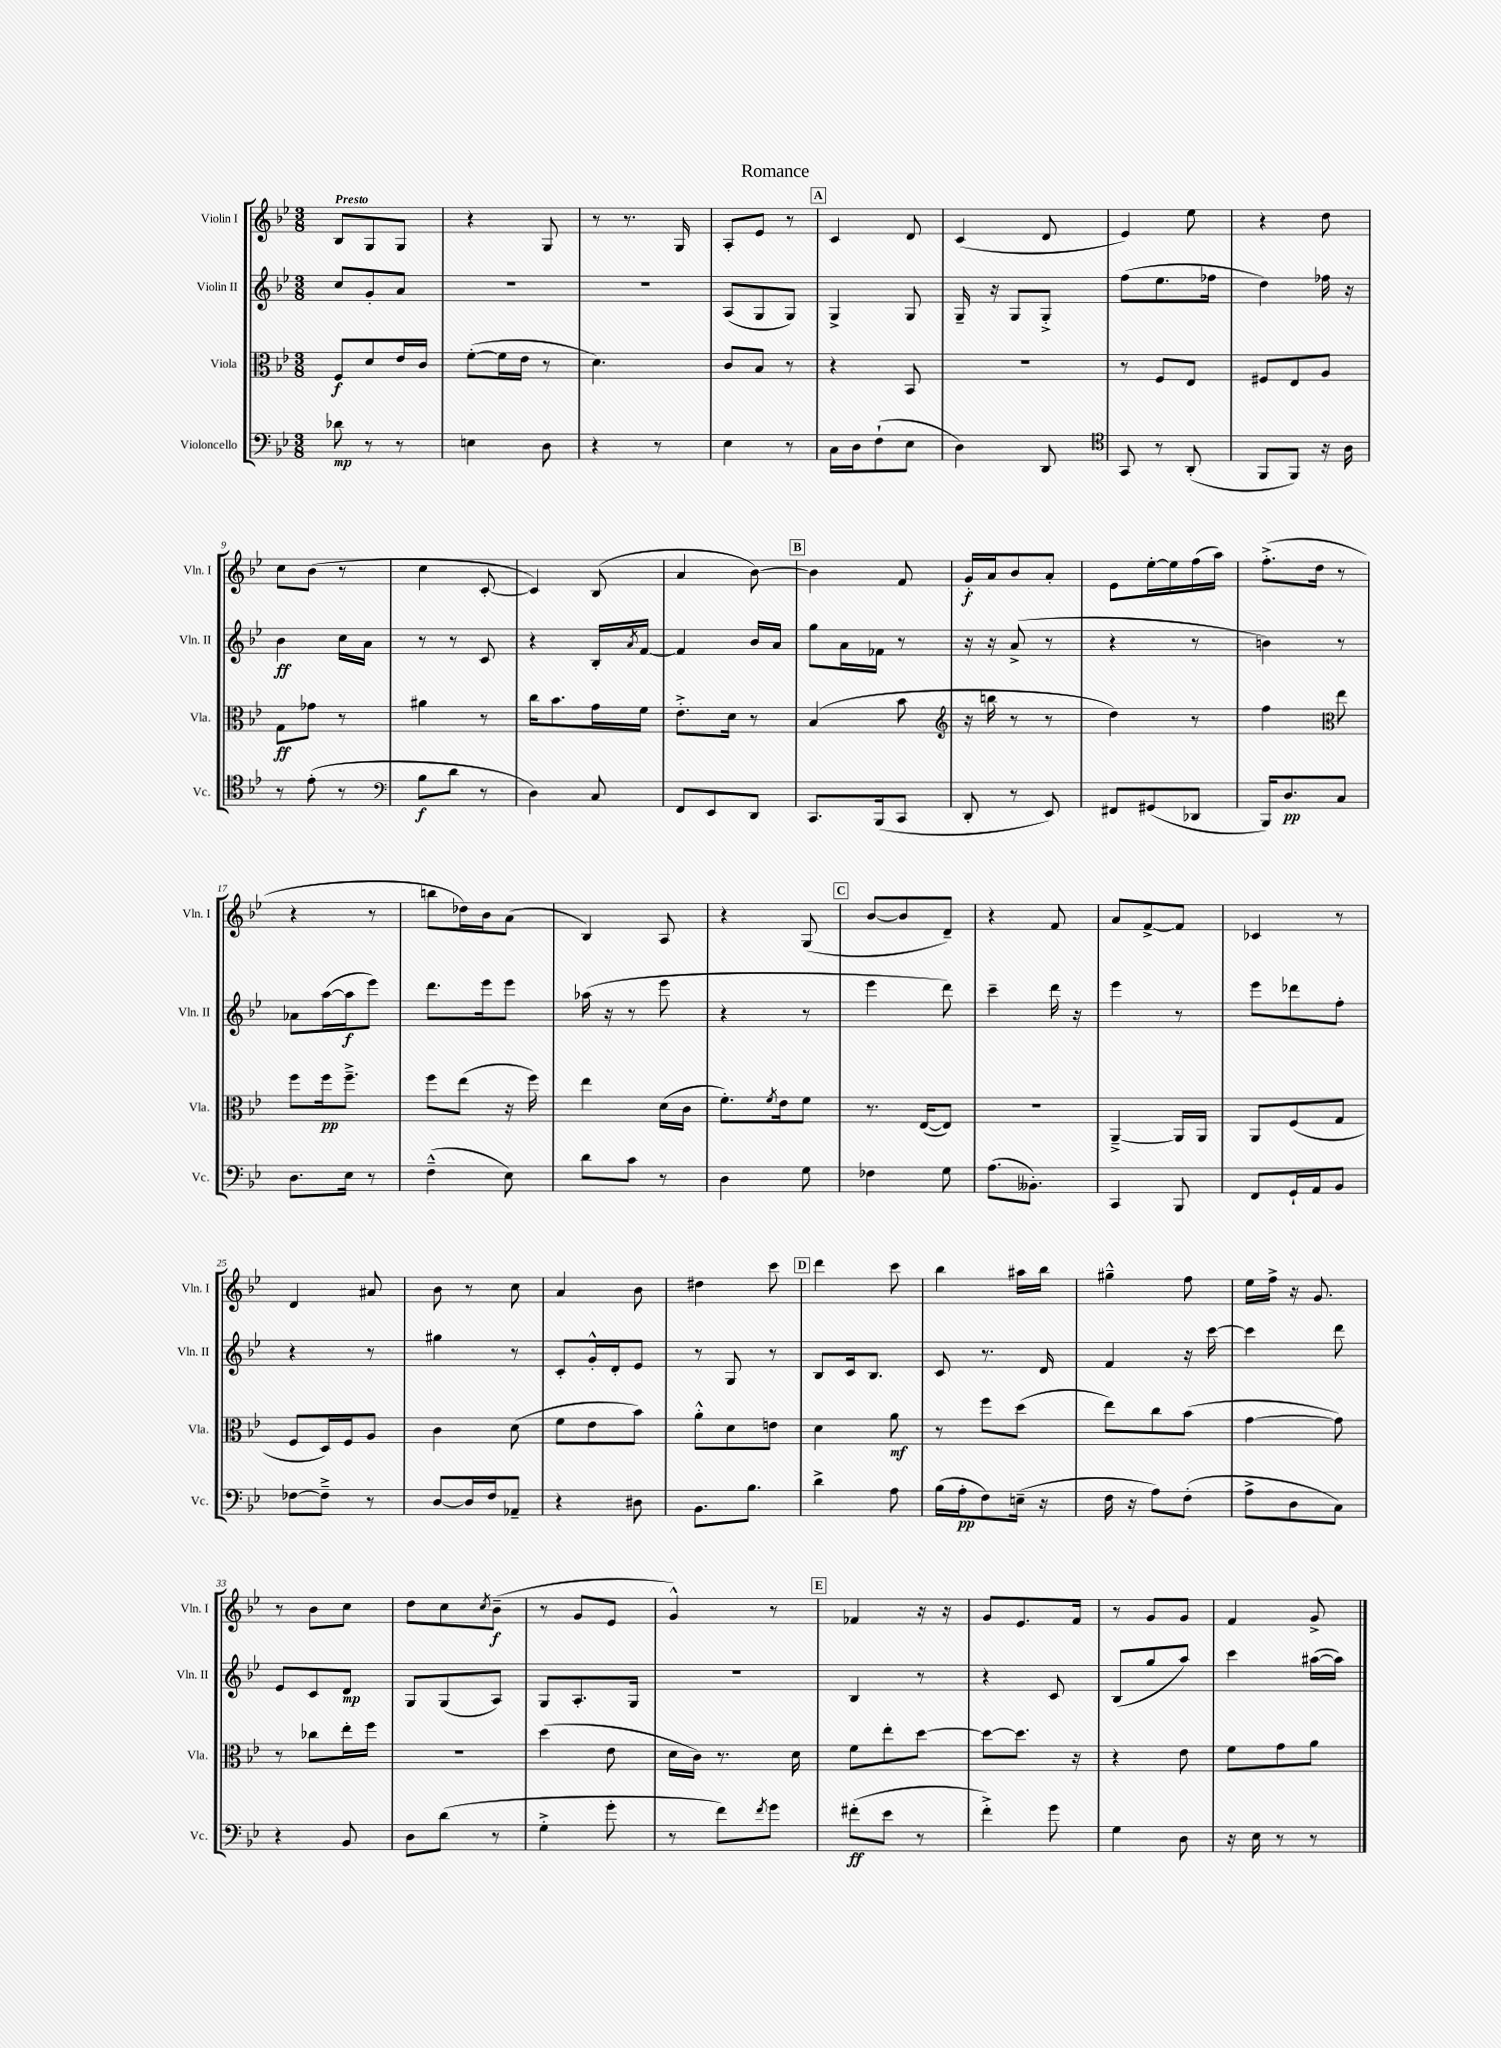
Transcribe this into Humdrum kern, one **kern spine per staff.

**kern	**kern	**kern	**kern
*staff4	*staff3	*staff2	*staff1
*clefF4	*clefC3	*clefG2	*clefG2
*k[b-e-]	*k[b-e-]	*k[b-e-]	*k[b-e-]
*M3/8	*M3/8	*M3/8	*M3/8
8d-	8F	8cc	8B-
8r	8d	8g'	8G
8r	16e-	8a	8G
.	16c	.	.
=	=	=	=
4E	([8f'	4.r	4r
.	16f]	.	.
.	16e-	.	.
8D	8r	.	8G
=	=	=	=
4r	4.d)	4.r	8r
.	.	.	8.r
8r	.	.	.
.	.	.	16G
=	=	=	=
4E-	8c	(8A	8A'
.	8B-	8G	8e-
8r	8r	8G)	8r
=	=	=	=
16C	4r	4G^	4c
16D	.	.	.
(8F`	.	.	.
8E-	8BB-	8G	8d
=	=	=	=
4D)	4.r	16G~	(4c
.	.	16r	.
.	.	8G	.
8DD	.	8G'^	8d
=	=	=	=
*clefC4	*	*	*
8GG	8r	(8ff	4e-)
8r	8F	8.ee-	.
(8AA'	8E-	.	8ee-
.	.	16ff-	.
=	=	=	=
8FF	8F#	4dd)	4r
8FF)	8E-	.	.
16r	8A	16ff-	8dd
16A	.	16r	.
=	=	=	=
8r	8G	4b-	8cc
(8e-'	8g-	.	(8b-
8r	8r	16cc	8r
.	.	16a	.
=	=	=	=
*clefF4	*	*	*
8B-	4a#	8r	4cc
8d	.	8r	.
8r	8r	8c	[8c'
=	=	=	=
4D)	16cc	4r	4c])
.	8.b-	.	.
8C	16g	16B-'	(8B-
.	.	8qa	.
.	16f	[16f	.
=	=	=	=
8FF	8.e-'^	4f]	4a
8EE-	.	.	.
.	16d	.	.
8DD	8r	16b-	[8b-)
.	.	16a	.
=	=	=	=
8.CC	(4B-	8gg	4b-]
.	.	16a	.
(16BBB-	.	16f-	.
8CC	8b-	8r	8f
=	=	=	=
*	*clefG2	*	*
8DD'	16r	16r	16g'
.	16bb	16r	16a
8r	8r	(8a^	8b-
8EE-)	8r	8r	8a'
=	=	=	=
8FF#	4dd)	4r	8e-
(8GG#	.	.	[16ee-'
.	.	.	16ee-]
8DD-	8r	8r	(16ff
.	.	.	16aa)
=	=	=	=
16BBB-)	4ff	4b)	(8.ff'^
8.D	.	.	.
.	.	.	16dd
*	*clefC3	*	*
8C	8ee-	8r	8r
=	=	=	=
8.D	8ff	8a-	4r
.	16ff	([16aa	.
16E-	8.ff~^	16aa]	.
8r	.	8eee-)	8r
=	=	=	=
(4F~^^	8ff	8.ddd	8bb
.	(8ee-	.	16dd-)
.	.	16eee-	16b-
8E-)	16r	8eee-	(8a
.	16ff)	.	.
=	=	=	=
8d	4ee-	(16aa-	4B-)
.	.	16r	.
8c	.	8r	.
8r	(16d	8eee-	8A
.	16c	.	.
=	=	=	=
4D	8.f')	4r	4r
.	8qf	.	.
.	16e-	.	.
8G	8f	8r	(8G
=	=	=	=
4F-	8.r	4eee-	[8b-
.	.	.	8b-]
.	([16E-	.	.
8G	8E-])	8ddd)	8d~)
=	=	=	=
(8.A	4.r	4ccc~	4r
8.BB--')	.	.	.
.	.	16ddd	8f
.	.	16r	.
=	=	=	=
4CC	[4AA~^	4eee-	8a
.	.	.	[8f^
8BBB-	16AA]	8r	8f]
.	16AA	.	.
=	=	=	=
8FF	8AA	8eee-	4c-
16GG`	(8F	8ddd-	.
16AA	.	.	.
8BB-	8G	8ff'	8r
=	=	=	=
[8F-	8F	4r	4d
8F-~^]	16D)	.	.
.	16F	.	.
8r	8A	8r	8a#
=	=	=	=
[8D	4c	4gg#	8b-
16D]	.	.	8r
16F	.	.	.
8AA-~	(8d	8r	8cc
=	=	=	=
4r	8f	8c'	4a
.	8e-	16g'^^	.
.	.	16d'	.
8D#	8b-)	8e-	8b-
=	=	=	=
8.BB-	8a'^^	8r	4dd#
.	8d	8G	.
8.B-	.	.	.
.	8e	8r	8ccc
=	=	=	=
4d^	4d	8B-	4ddd
.	.	16c	.
.	.	8.B-	.
8A	8a	.	8ccc
=	=	=	=
(16B-	8r	8c	4bb-
16A'	.	.	.
8F)	8ff	8.r	.
(16E~	(8dd	.	16aa#
16r	.	16d	16bb-
=	=	=	=
16F	8ee-)	4f	4gg#~^^
16r	.	.	.
8A)	8cc	.	.
(8F'	(8b-	16r	8ff
.	.	[16ccc	.
=	=	=	=
8A^	[4g	4ccc]	16ee-
.	.	.	16ff^
8D	.	.	16r
.	.	.	8.g
8C)	8g])	8ddd	.
=	=	=	=
4r	8r	8e-	8r
.	8cc-	8c	8b-
8BB-	16ee-'	8d	8cc
.	16ff	.	.
=	=	=	=
8D	4.r	8G	8dd
(8d	.	(8G	8cc
.	.	.	8qcc
8r	.	8A)	(8b-~
=	=	=	=
4G'^	(4dd	8G	8r
.	.	8.A'	8g
8g'	8e-	.	8e-
.	.	16G	.
=	=	=	=
8r	16d	4.r	4g^^)
.	16c)	.	.
8f)	8.r	.	.
8qf	.	.	.
8g	.	.	8r
.	16d	.	.
=	=	=	=
(8f#'	8f	4B-	4f-
8e-	8ee-'	.	.
8r	[8dd	8r	16r
.	.	.	16r
=	=	=	=
4f'^)	8dd_	4r	8g
.	8.dd]	.	8.e-
8g	.	8c	.
.	16r	.	16f
=	=	=	=
4G	4r	(8B-	8r
.	.	8gg	8g
8D	8e-	8aa)	8g
=	=	=	=
16r	8f	4ccc	4f
16E-	.	.	.
8r	8g	.	.
8r	8a	([16aa#	8g^
.	.	16aa#])	.
==	==	==	==
*-	*-	*-	*-
